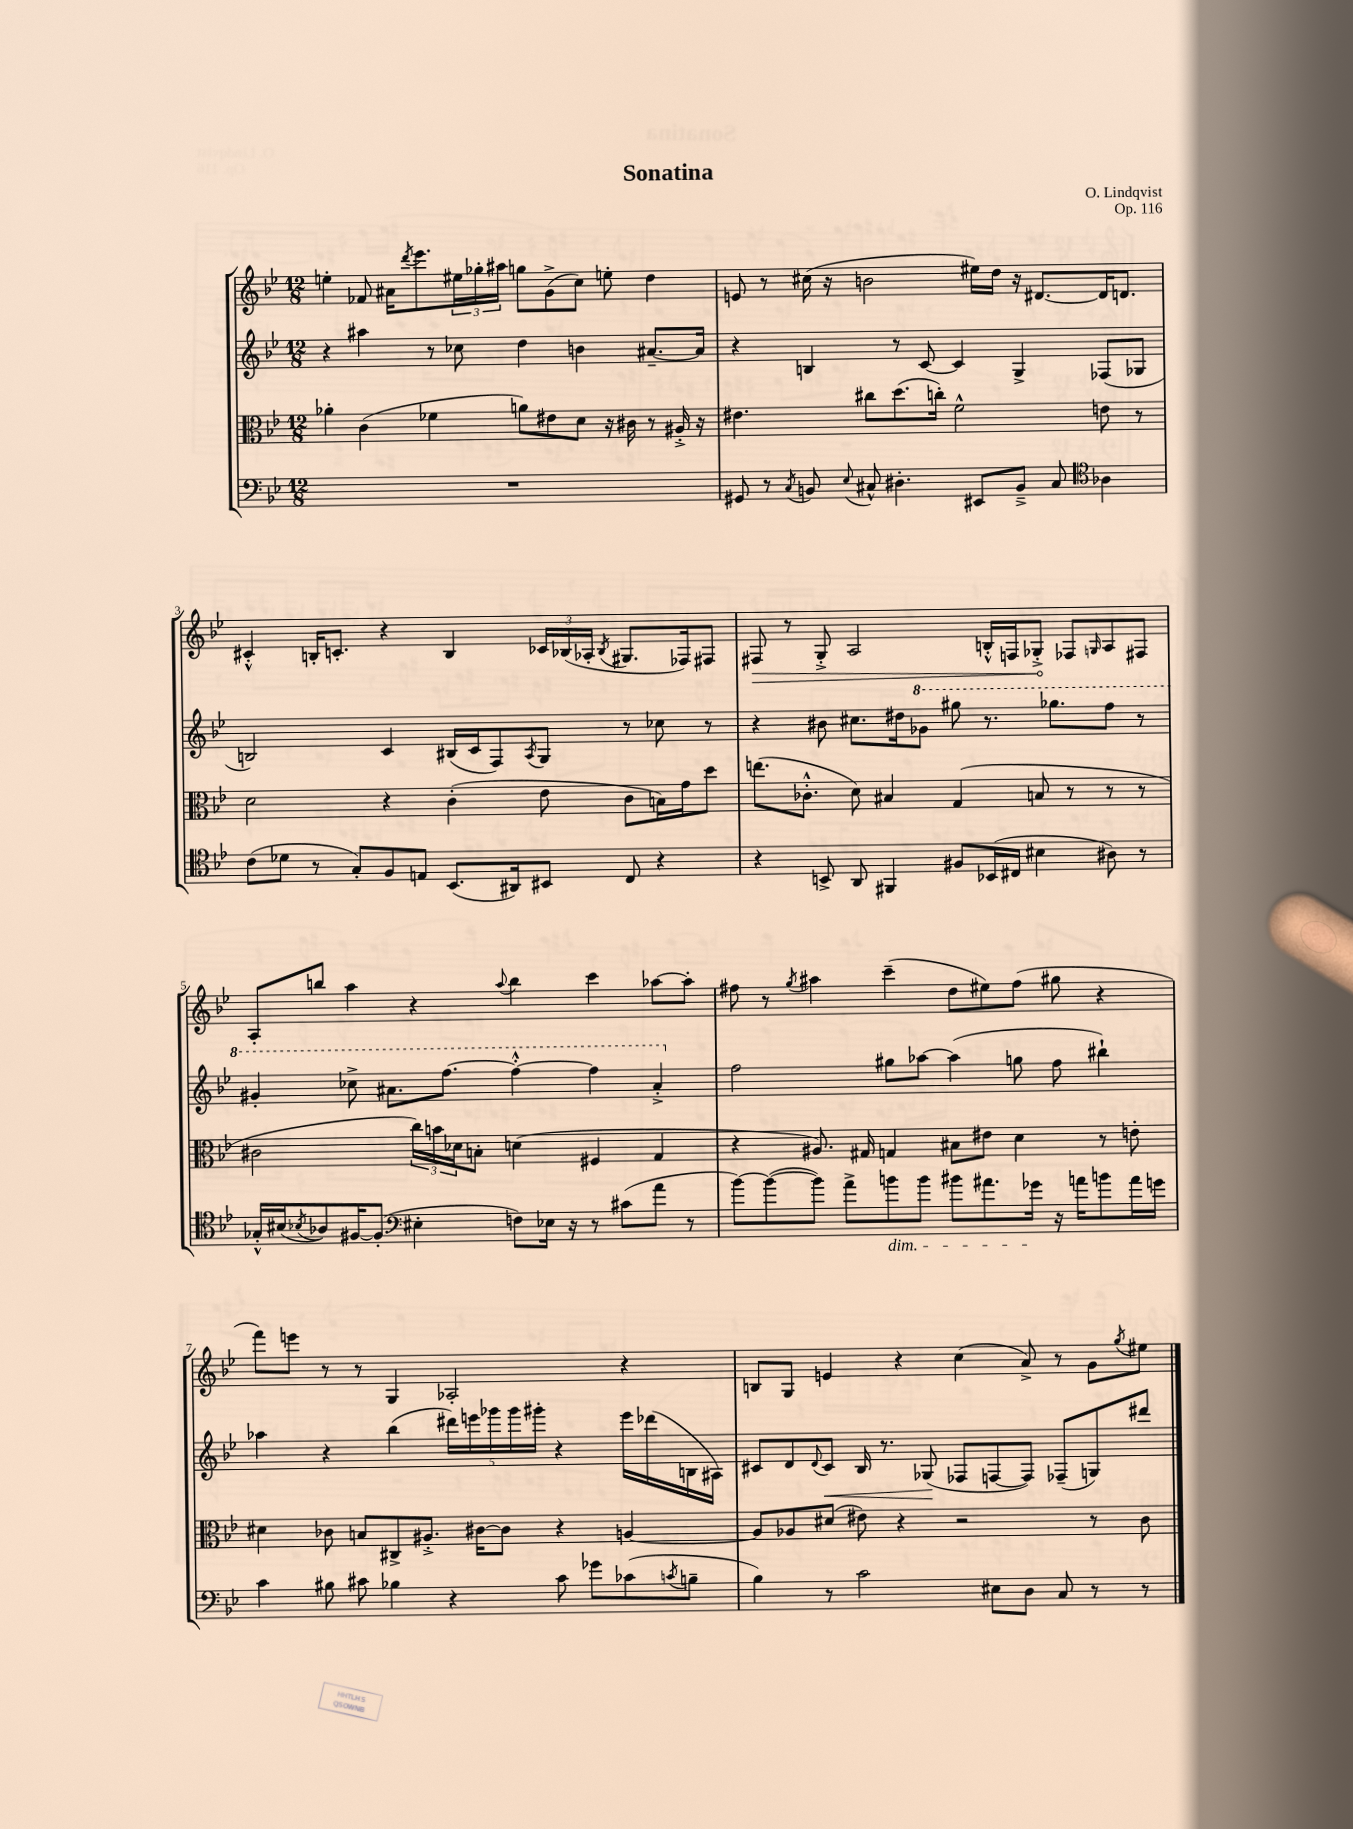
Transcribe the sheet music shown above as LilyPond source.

\header { title = "Sonatina" composer = "O. Lindqvist" opus = "Op. 116" }
<<
\new StaffGroup <<
\new Staff = "s0" {
    \clef treble \key bes \major \numericTimeSignature \time 12/8
    e''4-. fes'8 ais'16 \acciaccatura { d'''8 } ees'''8. \tuplet 3/2 { eis''16 ges''16-. ais''16 } g''8 g'8->( c''8) e''8-. d''4 |
    e'8 r8 cis''16( r16 b'2 eis''16) d''16 r16 dis'8.~ dis'16 d'8. |
    cis'4-.-^ b16-. c'8.-. r4 b4 \tuplet 3/2 { ces'16 bes16( aes16-. } \acciaccatura { bes8 } gis8. fes16) fis8 |
    \once \override Hairpin.circled-tip = ##t fis8\> r8 g8-.-> a2 b16-.-^ f16 ges8-.->\! fes8 \grace { g16 } a8 fis8 |
    a8-. b''8 a''4 r4 \appoggiatura { a''8 } b''4 c'''4 aes''8~ aes''8-. |
    fis''8 r8 \acciaccatura { g''8 } ais''4 c'''4--( d''8 eis''8) fis''8( gis''8 r4 |
    f'''8) e'''8 r8 r8 g4 aes2-. r4 |
    b8 g8 e'4 r4 c''4( a'8->) r8 g'8 \acciaccatura { g''8 } eis''8 \bar "|." |
}
\new Staff = "s1" {
    \clef treble \key bes \major \numericTimeSignature \time 12/8
    r4 ais''4 r8 ces''8 d''4 b'4 ais'8.~-- ais'16 |
    r4 b4 r8 c'8~ c'4 g4-> fes8( ges8 |
    b2) c'4 bis16( c'16 f8) \acciaccatura { a8 } g8 r8 ces''8 r8 |
    r4 bis'8 cis''8. dis''16 \ottava #1 ges''8 gis'''8 r8. ges'''8. f'''8 r8 |
    gis''4-. ces'''8-> ais''8. f'''8.~ f'''4~-.-^ f'''4 ais''4-.-> \ottava #0 |
    f''2 gis''8 aes''8~ aes''4( g''8 f''8 bis''4-!) |
    aes''4 r4 bes''4( \tuplet 5/4 { dis'''16) e'''16 ges'''16 ges'''16 gis'''16-. } r4 e'''16 des'''16( b16 ais16) |
    cis'8 d'8 \appoggiatura { d'8 } cis'8\< bes16 r8. ges8\!( fes8 f8~ f8) fes8--( g8) dis'''8 \bar "|." |
}
\new Staff = "s2" {
    \clef alto \key bes \major \numericTimeSignature \time 12/8
    aes'4-. c'4( fes'4 a'8) eis'8 d'8 r16 cis'16 r8 ais16-.-> r16 |
    eis'4. cis''8 d''8.( c''16-.) f'2-^ e'8 r8 |
    d'2 r4 c'4-.( ees'8 c'8 b16) g'16 d''8 |
    e''8.( ces'8.-.-^ d'8) bis4 g4( b8 r8 r8 r8 |
    cis'2 \tuplet 3/2 { c''16) b'16 des'16 } b8-. d'4( fis4 g4 |
    r4 ais8.) gis16 g4 bis8 eis'8 d'4 r8 e'8-. |
    dis'4 ces'8 b8 cis8-> ais8.-.-> cis'16~ cis'8 r4 a4~ |
    a8 aes8 dis'8( eis'8) r4 r2 r8 c'8 \bar "|." |
}
\new Staff = "s3" {
    \clef bass \key bes \major \numericTimeSignature \time 12/8
    R1. |
    gis,8 r8 \acciaccatura { c8 } b,8 \appoggiatura { ees8 } cis8-^ dis4.-. eis,8 b,8---> cis8 \clef tenor aes4 |
    c'8( des'8 r8 g8-.) f8 e8 bes,8.( ais,16) bis,8 c8 r4 |
    r4 b,8-> a,8 fis,4 fis8 bes,16( cis16 bis4 ais8) r8 |
    ges16-.-^ bis16( \acciaccatura { bes8 } aes8) fis16~ fis8.-.( \clef bass eis4-. f8) ees16 r16 r8 cis'8( a'8 r8 |
    bes'8~) bes'8~( bes'8) a'8-> b'8\dim b'8 bis'8 ais'8. ges'16\! r16 a'16 b'8 a'16 g'16 |
    c'4 bis8 cis'8 bes4 r4 cis'8 ges'8 ces'8( \acciaccatura { c'8 } b8-- |
    bes4) r8 c'2 eis8 d8 c8 r8 r8 \bar "|." |
}
>>
>>
